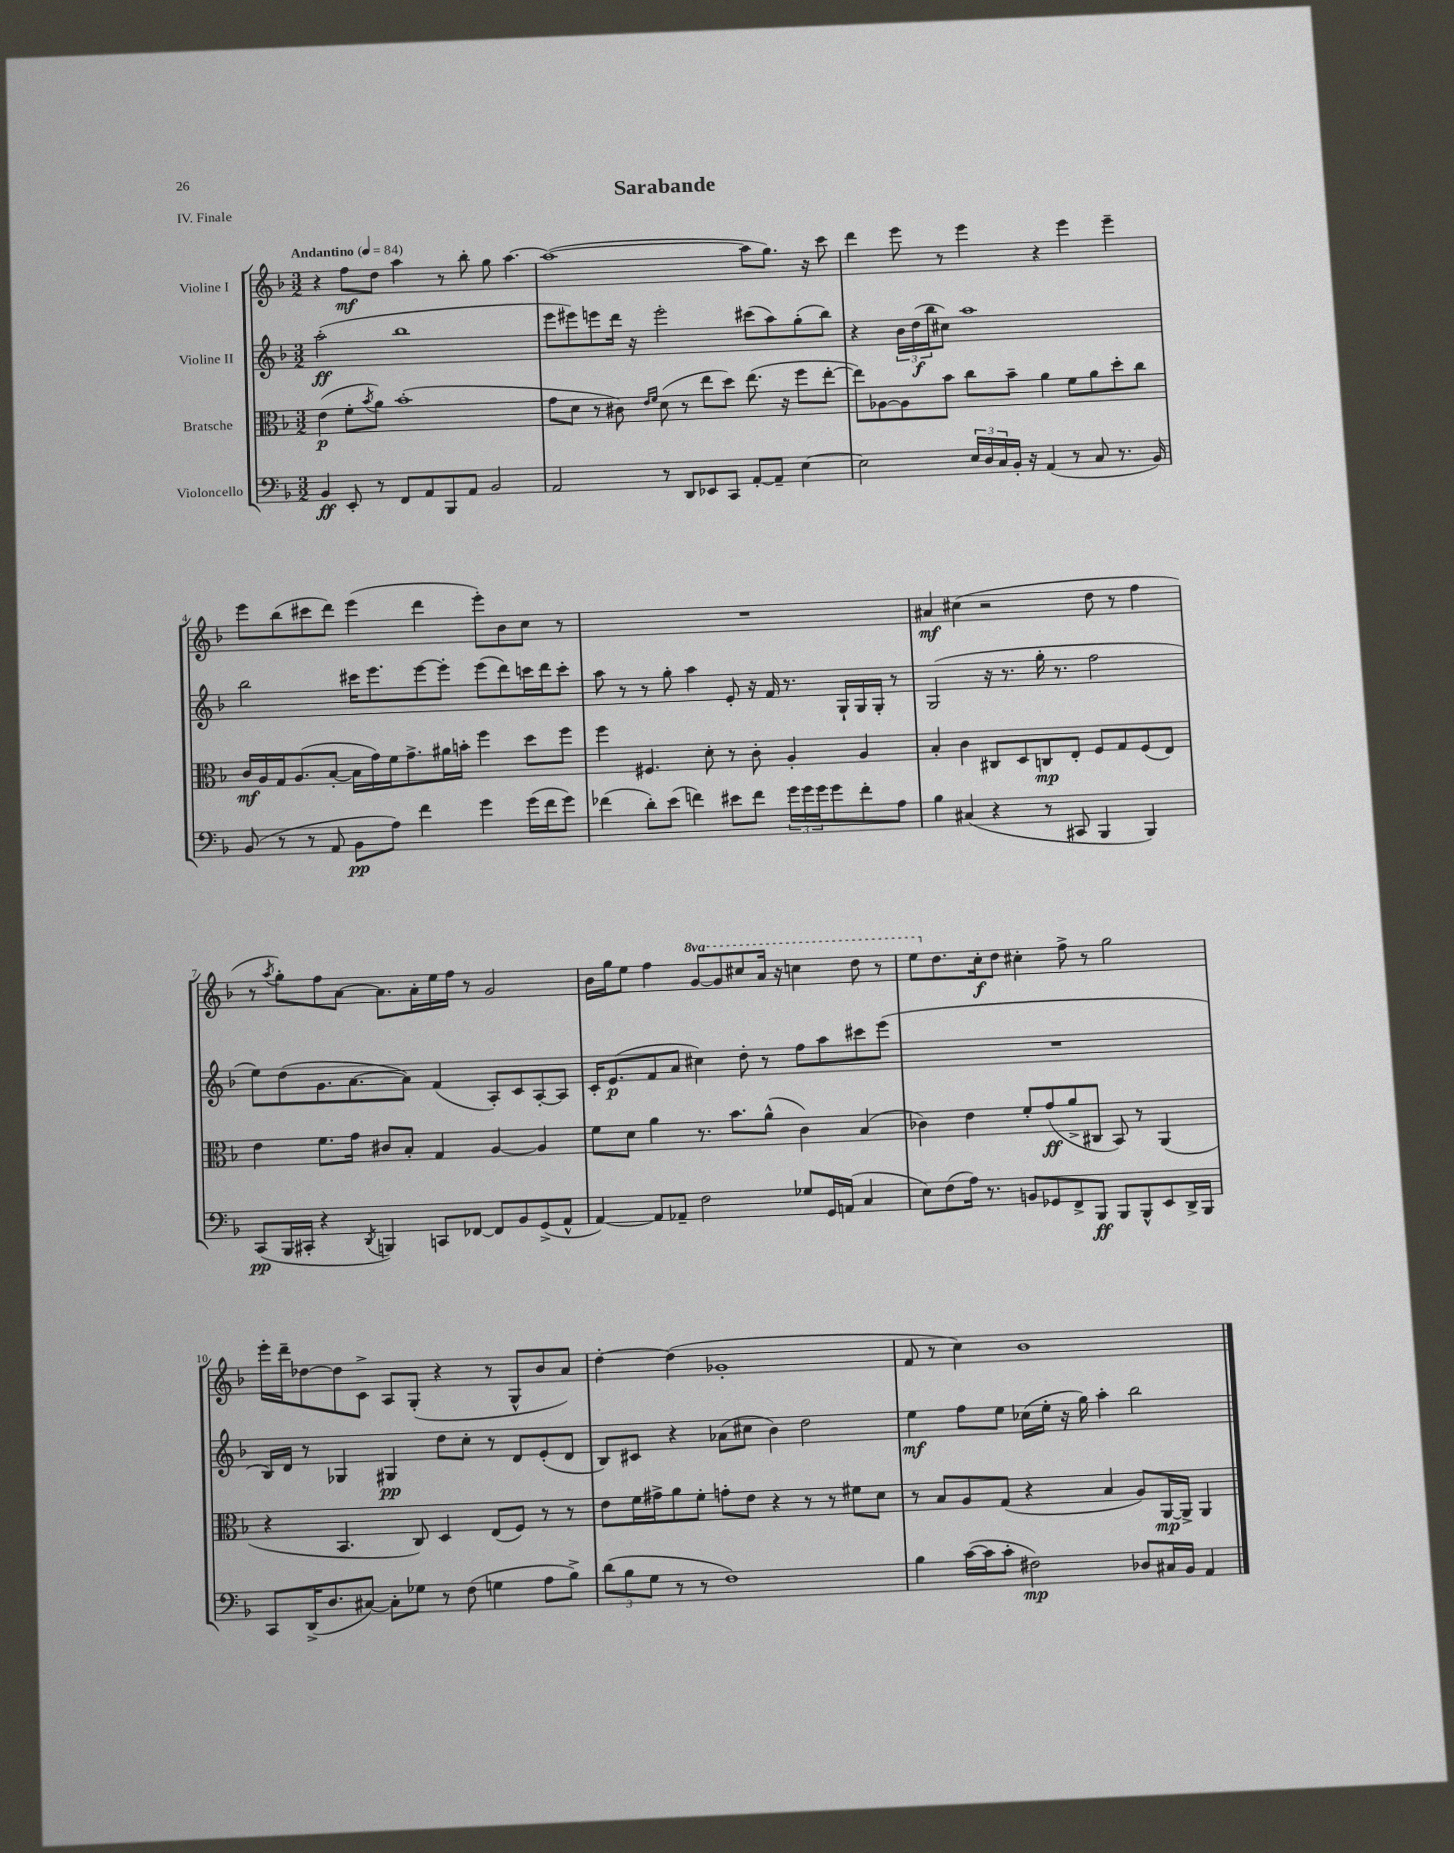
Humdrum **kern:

**kern	**kern	**kern	**kern
*staff4	*staff3	*staff2	*staff1
*clefF4	*clefC3	*clefG2	*clefG2
*k[b-]	*k[b-]	*k[b-]	*k[b-]
*M3/2	*M3/2	*M3/2	*M3/2
*MM84	*MM84	*MM84	*MM84
4BB-/	(4e\	(2aa'\	4r
8EE'/	8f'\L	.	8ff\L
.	8qb-/	.	.
8r	8a\J)	.	8dd\J
8FF/L	(1b-'	1bb-	4aa\
8AA/	.	.	.
8BBB-/	.	.	8r
8AA/J	.	.	8bb-'\
2BB-/	.	.	8gg\
.	.	.	[4.aa\
=	=	=	=
2AA/	8g\L	8eee\L	(1aa_
.	8d\J	8eee#\)	.
.	8r	8eee\	.
.	8c#\)	16ddd\Jk	.
.	.	16r	.
.	16qqe/LL	.	.
.	16qqf/JJ	.	.
8r	(8d\	2eee'\	.
8DD/L	8r	.	.
8EE-/	8ee\L	.	.
8CC/J	8dd\J)	.	.
[8AA'/L	(8.ee\	(8ccc#\L	8aa\]L
8AA~/]J	.	8aa\)	8.gg\J)
.	16r	.	.
[4E\	8ff\L	(8gg'\	.
.	.	.	16r
.	[8ee'\J	8bb-\J)	8ccc\
=	=	=	=
2E\]	8ee\]L)	4r	4ddd\
.	[8A-\	.	.
.	8A-\]	24b-\LL	8eee\
.	.	(24dd\	.
.	.	24bb-\J	.
.	8b-\J	8cc#\J)	8r
24E/LL	8cc\L	1aa	4eee\
24D/	.	.	.
24C/	.	.	.
16BB-'/JJ	8b-~\J	.	.
16r	.	.	.
(4AA/	4a\	.	4r
8r	8f\L	.	4eee\
8C/	8a\	.	.
8.r	8dd'\	.	4eee~\
.	8cc\J	.	.
16BB-/)	.	.	.
=	=	=	=
(8BB-/	16c/LL	2bb-\	8eee\L
.	16A/	.	.
8r	16G/J	.	(8bb-\
.	(8.A/	.	.
8r	.	.	8ccc#\
8AA/	[8B-'/J	.	8ddd\J)
8BB-\L	16B-\]LL	16ccc#\LK	(4eee\
.	16g\)	8.eee\	.
8A\J)	16f\J	.	.
.	8.g^\	.	.
4f\	.	[8eee\	4ddd\
.	16a#\L	8eee'\]J	.
.	16b'\JJ	.	.
4g\	4ff\	(8eee\L	8eee'\L)
.	.	8ddd\)	8b-\
(16g\LL	8dd\L	16ccc\L	8cc\J
16f\J	.	16ddd\J	.
8g\J)	8ff\J	8ccc'\J	8r
=	=	=	=
(4f-\	4ff\	8aa\	1.r
.	.	8r	.
8d'\L)	4.F#/	8r	.
(8e\J	.	8gg'\	.
4f\)	.	4aa\	.
.	8d'\	.	.
8e#\L	8r	8e'/	.
8f\J	8c'\	16r	.
.	.	16f/	.
24g\LL	4A'/	8.r	.
24g\	.	.	.
24g\J	.	.	.
8g\	.	.	.
.	.	16G`/LL	.
8f'\	4A/	16G/	.
.	.	16G'/JJ	.
8A\J	.	8r	.
=	=	=	=
4B-\	4B-'/	(2G/	4a#/
(4C#/	4c\	.	(4cc#\
4r	8C#/L	16r	2r
.	.	8.r	.
.	8D/	.	.
8r	8C/	16gg'\	.
.	.	8.r	.
8CC#/	8E'/J	.	.
4BBB-/	8F/L	2ff\	8dd\
.	8G/	.	8r
4BBB-/)	(8F/	.	4ff\
.	8E/J)	.	.
=	=	=	=
(8CC/L	4e\	8ee\L)	8r
.	.	.	8qaa/
16BBB-/L	.	(8dd\	8gg'\L)
16CC#'/JJ	.	.	.
4r	8.f\L	8.g\	8ff\
.	.	.	[8a\J
.	16g\Jk	[8.a\	.
8qDD/	.	.	.
4BBB/)	8c#/L	.	8.a\]L
.	8B-'/J	8a\]J)	.
.	.	.	16a'\L
8CC/L	4G/	(4f/	16ee\
.	.	.	16ff\JJ
[8FF-/J	.	.	8r
8FF-/]L	[4A/	8A'/L)	2g/
8BB-/	.	8c/	.
(8GG^/	4A/]	[8A'/	.
8AA^^/J	.	8A/]J	.
=	=	=	=
[4AA/)	8f\L	16c'/LK	16b-\LL
.	.	(8.e/	16gg\J
.	8d\J	.	8ee\J
8AA/]L	4a\	8f/	4ff\
8AA-~/J	.	8a/J	.
2F\	8.r	4cc#\)	[8gg/L
.	.	.	8gg/]
.	8.b-\L	.	.
.	.	8dd'\	8ccc#/
.	(8a^^\J	8r	16aa/Jk
.	.	.	16r
8G-/L	4c\)	8ff\L	4ccc\
16GG/L	.	8aa\	.
(16AA/JJ	.	.	.
4C/	(4B-/	8ccc#\	8ddd\
.	.	(8eee\J	8r
=	=	=	=
8E\L)	4c-\)	1.r	8eee\L
(8F\	.	.	8.dd\
16A\Jk)	4e\	.	.
8.r	.	.	16cc'\k
.	.	.	8dd\J
8BB/L	8f'/L	.	4cc#'\
8GG-/	(8g/	.	.
8FF^/	8a^/	.	8ff^\
8BBB-/J	8C#/J	.	8r
8BBB-/L	8BB-/)	.	2gg\
8BBB-^^/	8r	.	.
8EE/	(4AA/	.	.
16DD^/L	.	.	.
16BBB-/JJ	.	.	.
=	=	=	=
8CC/L	4r	16B-/LL)	16eee'\LL
.	.	16d/JJ	16ddd~\J
(16DD^/K	.	8r	[8dd-\
8.D/	.	.	.
.	4.BB-/	4G-/	8dd-\]
[8C#/J)	.	.	8c^\J
8C#'\]L	.	4G#/	8A/L
8G-\J	8C/)	.	(8G'/J
8r	4D/	8dd\L	4r
(8F\	.	8cc'\J	.
4G\	(8E/L	8r	8r
.	8F/J)	8d/L	8G^^/L
8A\L	8r	(8e'/	8b-/
8B-^\J)	8r	8d/J	8a/J)
=	=	=	=
(12d\L	8e\L	8B-/L)	[4dd'\
12B-\	.	.	.
.	16f\L	8c#/J	.
12G\J	.	.	.
.	16g#^\J	.	.
8r	8a\	4r	(4dd\]
8r	8f'\J	.	.
1F)	8g'\L	(8a-\L	1g-'
.	8e\J	8cc#\J	.
.	4r	4b-\)	.
.	8r	2dd\	.
.	8r	.	.
.	8f#\L	.	.
.	8d\J	.	.
=	=	=	=
4B-\	8r	4ee\	8f/
.	8B-/L	.	8r
([16c\LL	8A/	8ff\L	4cc\)
16c\]J	.	.	.
8c'\J	(8G/J	8ee\J	.
2F#\)	4r	(16cc-\LL	1b-
.	.	16ee'\JJ	.
.	.	16r	.
.	.	16gg\)	.
.	4B-/	4aa'\	.
8D-/L	8A/L)	2bb-\	.
16C#/L	[16AA/L	.	.
16BB-/JJ	16AA^/]JJ	.	.
4AA/	4AA/	.	.
==	==	==	==
*-	*-	*-	*-
